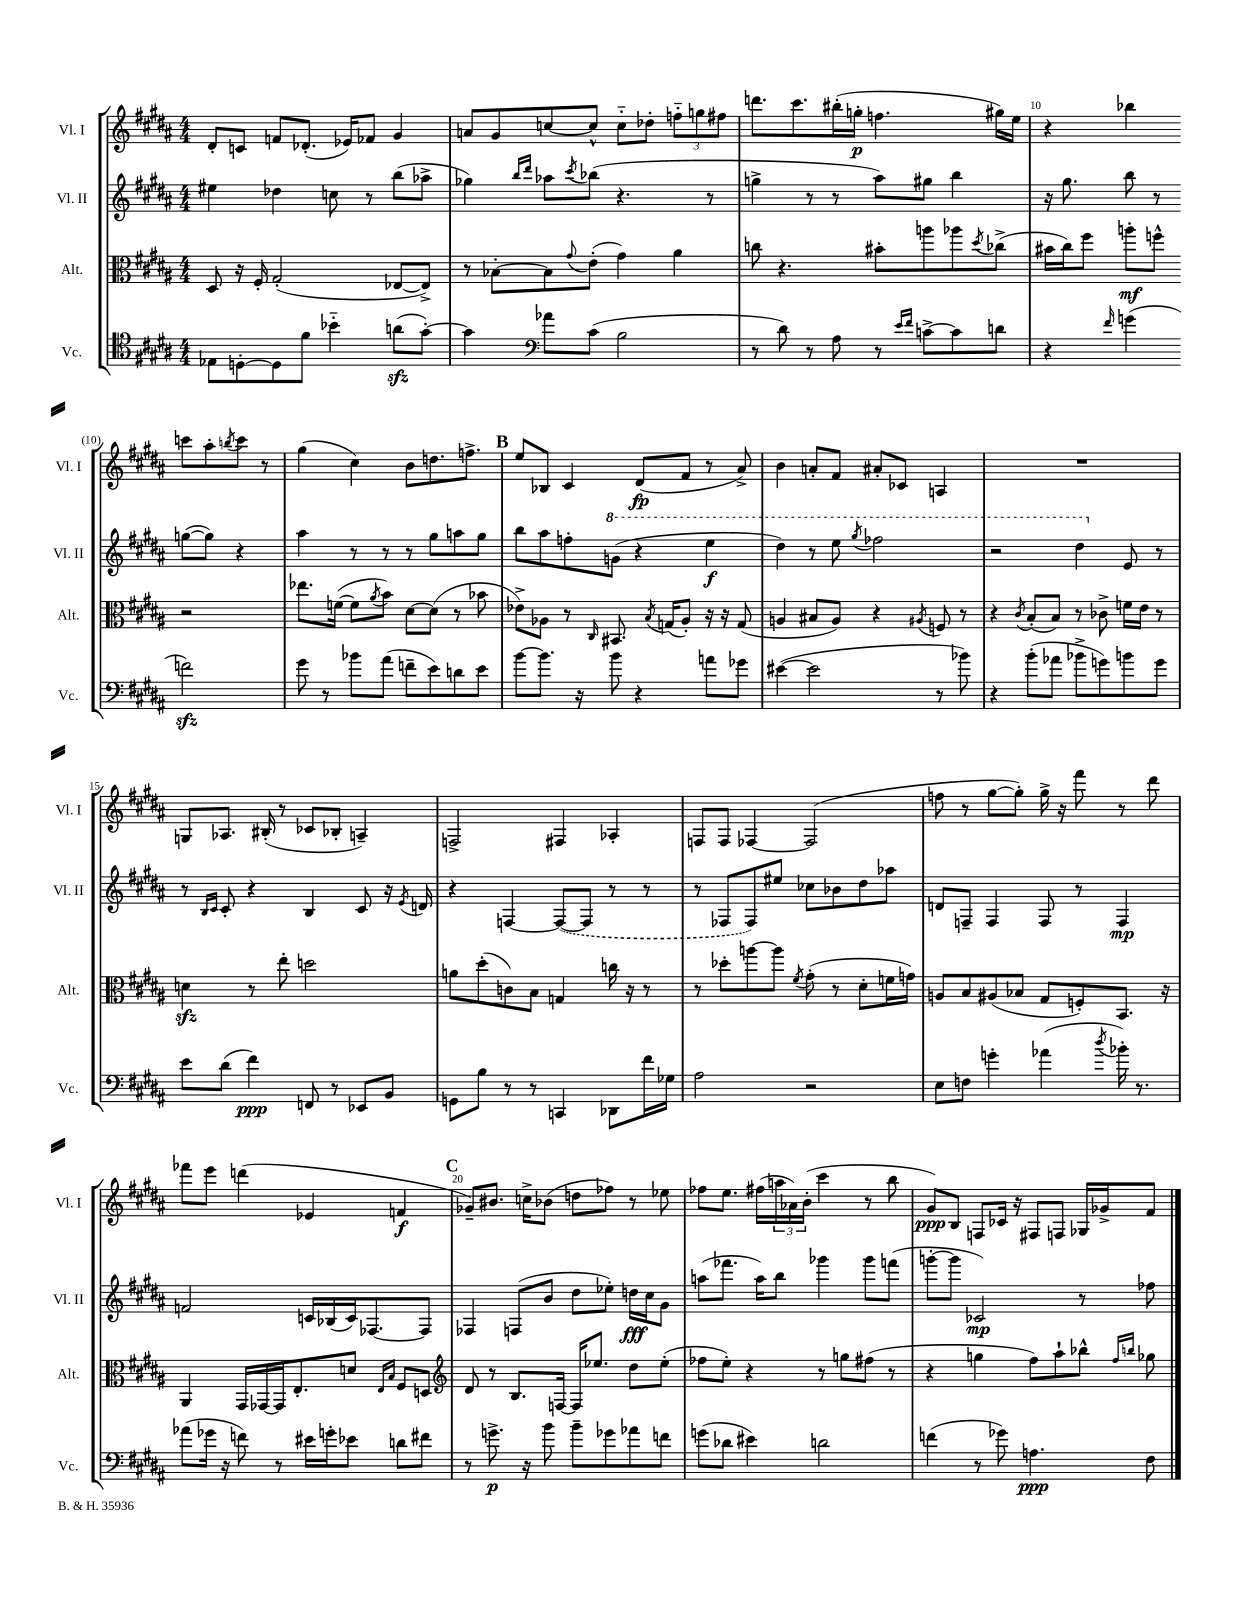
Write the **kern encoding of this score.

**kern	**kern	**kern	**kern
*staff4	*staff3	*staff2	*staff1
*clefC4	*clefC3	*clefG2	*clefG2
*k[f#c#g#d#a#]	*k[f#c#g#d#a#]	*k[f#c#g#d#a#]	*k[f#c#g#d#a#]
*M4/4	*M4/4	*M4/4	*M4/4
8E-\L	8D#/	4ee#\	8d#'/L
[8D'\	16r	.	8c/J
.	16F#'/	.	.
8D\]	(2G#'/	4dd-\	8f/L
8f#\J	.	.	(8.d-'/J
4b-'~\	.	8cc\	.
.	.	.	16e-/LK)
.	.	8r	8f-/J
(8a\L	[8E-/L	(8bb\L	4g#/
[8g#'\J)	8E-^/]J)	8aa-^\J	.
=	=	=	=
4g#\]	8r	4gg-\)	8a/L
.	[8B-'\L	.	8g#/
*clefF4	*	*	*
.	.	16qqbb/LL	.
.	.	16qqddd#/JJ	.
8a-\L	8B-\]	8aa-\L	[8cc/
.	8qqg#/	8qccc#/	.
(8c#\J	(8e'\J	(8bb-\J	8cc^^/]J
2B\	4g#\)	4.r	8cc'~\L
.	.	.	8dd-'\J
.	4a#\	.	12ff'~\L
.	.	.	12gg\
.	.	8r	.
.	.	.	12ff#\J
=	=	=	=
8r	8cc\	4gg^\	8.ddd\L
8d#\)	4.r	.	.
.	.	.	8.ccc#\
8r	.	8r	.
8A#\	.	8r	(16bb#'\L
.	.	.	16gg'\JJ
8r	8b#'\L	8aa#\L)	4.ff\
16qqe/LL	.	.	.
16qqf#/JJ	.	.	.
[8c^\L	8aa\	8gg#\J	.
8c\]	8aa-\	4bb\	.
.	8qdd#/	.	.
8d\J	(8cc-^\J	.	16gg#\LL)
.	.	.	16ee\JJ
=	=	=	=
4r	16b#\LL	16r	4r
.	16cc#\J)	8.gg#\	.
.	8ff#\J	.	.
16qqf#/	.	.	.
(4g\	8aa'\L	8bb\	4bb-\
.	8ff^^\J	8r	.
2f\)	2r	([8gg\L	8ccc\L
.	.	8gg\]J)	8aa#'\
.	.	.	8qbb/
.	.	4r	8ccc\J
.	.	.	8r
=	=	=	=
8g#\	8.ee-\L	4aa#\	(4gg#\
8r	.	.	.
.	([16f\Jk	.	.
8b-\L	8f\]L	8r	4cc#\)
.	8qa#/	.	.
(8a#\J	8b\J)	8r	.
8f~\L	[8d#\L	8r	8b\L
8e\)	(8d#\]J	8gg#\L	8.dd\
8d\	8r	8aa\	.
.	.	.	8.ff^\J
8e\J	8b-\	8gg#\J	.
=	=	=	=
[8b\L	8e-^\L)	8bb\L	8ee/L
8.b\]J	8A-\J	8aa#\	8B-/J
.	8r	8ff'\	4c#/
16r	.	.	.
.	16qqC#/	.	.
8b\	8.BB#/	(8gg\J	.
4r	.	4r	(8d#/L
.	8qB/	.	.
.	(16G/LK	.	.
.	8A-'/J)	.	8f#/J
8a\L	16r	4eee\	8r
.	16r	.	.
8g-\J	(8G/	.	8a#^/)
=	=	=	=
([4e#\	4A/	4ddd#\)	4b\
2e#\]	8B#/L	8r	8a'/L
.	8A/J)	8eee\	8f#/J
.	.	8qggg#/	.
.	4r	2fff-\	8a#'/L
.	.	.	8c-/J
.	8qA#/	.	.
8r	8F/	.	4A/
8b-\)	8r	.	.
=	=	=	=
4r	4r	2r	1r
.	8qc#/	.	.
(8b'\L	(8B'/L	.	.
8a-\J	8B/J)	.	.
8b-^\L	8r	4ddd#\	.
8g\)	8c-^\	.	.
8b\	16f\LL	8e/	.
.	16e\JJ	.	.
8g\J	8r	8r	.
=	=	=	=
8e\L	4d\	8r	8G/L
.	.	16qqB/LL	.
.	.	16qqc#/JJ	.
(8d#\J	.	8c#'/	8.A-/J
4f#\)	8r	4r	.
.	.	.	(16B#'/
.	8ee'\	.	8r
8FF/	2dd\	4B/	8c-/L
8r	.	.	8B-'/J
8EE-/L	.	8c#/	4A~/)
8BB/J	.	16r	.
.	.	8qe/	.
.	.	16d/	.
=	=	=	=
8GG\L	8a\L	4r	2F^/
8B\J	(8dd#'\	.	.
8r	8c\)	[4F/	.
8r	8B\J	.	.
4CC/	4G/	(8F/_L	4F#/
.	.	8F/]J	.
8DD-\L	16cc\	8r	4A-'/
.	16r	.	.
16f#\L	8r	8r	.
16G-\JJ	.	.	.
=	=	=	=
2A#\	8r	8r	8F/L
.	8dd-'\L	8F-/L	8F/J
.	[8aa\	8F-/)	[4F-/
.	8aa\]J	8ee#/J	.
.	8qf#/	.	.
2r	(8g#'\	8cc-\L	(2F-/]
.	8r	8b-\	.
.	8d#'\L	8dd#\	.
.	16f\L	8aa-\J	.
.	16g\JJ)	.	.
=	=	=	=
8E\L	8A/L	8d/L	8ff\
8F\J	8B/	8F~/J	8r
4g'\	(8A#/	4F/	[8gg#\L
.	8B-/J	.	8gg#'\]J)
(4a-\	8G#/L	8F/	16gg#^\
.	.	.	16r
.	8F'/)	8r	8fff#\
8qdd#/	.	.	.
16b-'\)	8.BB/J	4F/	8r
8.r	.	.	.
.	.	.	8ddd#\
.	16r	.	.
=	=	=	=
(8a-\L	4AA#/	2f/	8fff-\L
16g-\Jk	.	.	8eee\J
16r	.	.	.
8f\)	16GG#/LL	.	(4ddd\
.	[16GG-/	.	.
8r	16GG-/]J	.	.
.	8.E'/	.	.
16e#\LL	.	16c/LL	4e-/
16g'\J	.	(16B-/	.
8e-\J	8d/J	16c/J)	.
.	.	[8.F-/	.
.	16qqE/LL	.	.
.	16qqB/JJ	.	.
8d\L	8F#/L	.	4f/
8f#\J	8D/J	8F-/]J	.
=	=	=	=
*	*clefG2	*	*
8r	8d#/	4F-/	8g-~/L)
8.g^\	8r	.	8.b#/J
.	8.B/L	(8F/L	.
16r	.	.	16cc^\LK
8b\	.	8b/J	(8b-\J
.	[16F/Jk	.	.
8b~\L	16F/]LK	8dd#\L	8dd\L
.	8.ee-/J	.	.
8g-\	.	8ee-'\J)	8ff-\J)
8a-\	8dd#\L	16dd\LL	8r
.	.	16cc#\J	.
8f\J	(8ee-'\J	8g#\J	8ee-\
=	=	=	=
(8g\L	8ff-\L	(8aa\L	8ff-\L
8d-\J	8ee'\J)	8.fff-\J	8.ee\J
4e#\)	4r	.	.
.	.	16aa\LK)	(16ff#\LL
.	.	8bb\J	24aa\
.	.	.	24a-\)
.	.	.	(24b'\JJ
2d\	8r	4ggg-\	4ccc#\
.	8gg\L	.	.
.	(8ff#\J	8ggg-\L	8r
.	8r	(8fff\J	8bb\
=	=	=	=
(4f\	4r	[8ggg'\L	8g#/L)
.	.	8ggg\]J	8B/J
8r	4gg\	2c-/)	8F/L
8g-\)	.	.	16c-/Jk
.	.	.	16r
4.A\	8ff#\L)	.	8F#/L
.	8aa#`\	.	8F/J
.	8bb-^^\J	8r	16G-/LL
.	.	.	16g-^/J
.	16qqff#/LL	.	.
.	16qqbb/JJ	.	.
8F#\	8gg-\	8ff-\	8f#/J
==	==	==	==
*-	*-	*-	*-
